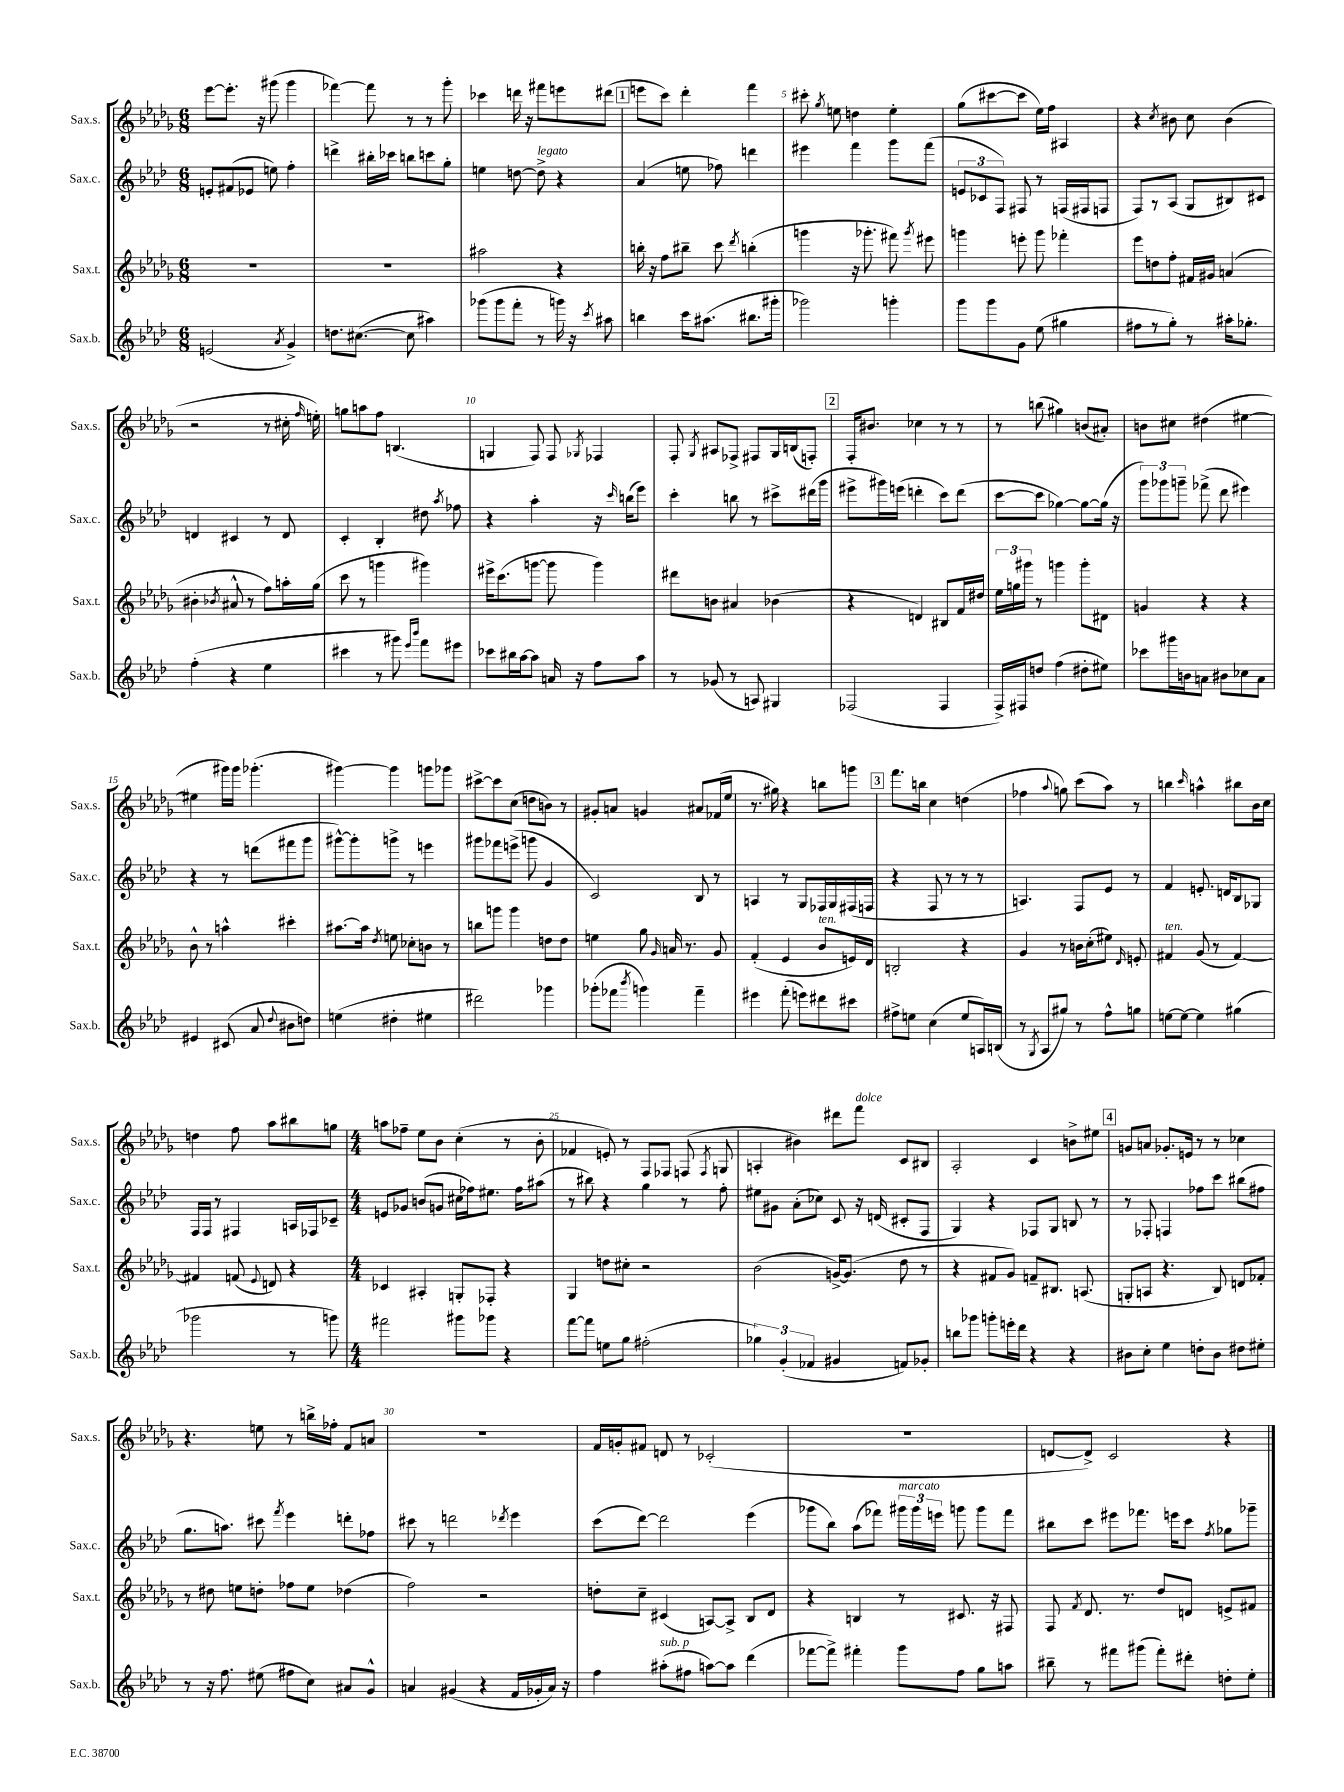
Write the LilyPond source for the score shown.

<<
\new StaffGroup <<
\new Staff = "s0" \with { instrumentName = "Sax.s." shortInstrumentName = "Sax.s." } {
    \clef treble \key des \major \numericTimeSignature \time 6/8
    \autoBeamOff ees'''8[~ ees'''8.]-. r16 gis'''8( gis'''4 |
    fes'''4~) fes'''8 r8 r8 ges'''8-. |
    ces'''4 d'''16 r16 fis'''8[ e'''8 dis'''8]( |
    \mark \markup { \box "1" } e'''8[ c'''8]) des'''4-. f'''4 |
    cis'''8-. \acciaccatura { ges''8 } e''8 d''4 e''4-. |
    ges''8[( cis'''8~ cis'''8] ees''16[) f''16] ais4 |
    r4 \acciaccatura { c''8 } bis'8 c''8 bis'4( |
    r2 r8 cis''16-. \grace { f''16 } e''16-.) |
    g''8[ a''8 f''8] b4.( |
    g4 f8) f8 \acciaccatura { ges8 } fes4 |
    f8-. \acciaccatura { ges8 } ais8[ fes8]-> fis8[ ges16 b16( f8]-.) |
    \mark \markup { \box "2" } f16[-. bis'8.] ces''4 r8 r8 |
    r8 b''8( gis''4) b'8[( ais'8]-.) |
    b'8[ cis''8] dis''4( eis''4~ |
    eis''4 gis'''16[) gis'''16] ges'''4.-.( |
    gis'''4~) gis'''4 g'''8[ ges'''8] |
    cis'''8[~-> cis'''8 c''8]( d''8[ b'8]) r8 |
    gis'8[-. a'8] g'4 ais'8[ fes'16( ees''16] |
    r8. gis''16) r4 b''8[ g'''8] |
    \mark \markup { \box "3" } f'''8.[ b''16] c''4 d''4( |
    fes''4 \appoggiatura { aes''8 } g''8) c'''8[( aes''8]) r8 |
    b''4 \grace { c'''16 } a''4-^ bis''8[ bes'16 c''16] |
    d''4 f''8 aes''8[ bis''8 g''8] |
    \numericTimeSignature \time 4/4 a''8[ fes''8]-- ees''8[ bes'8] c''4-.( r8 bes'8-. |
    fes'4 e'8-.) r8 f8[ fes8] f8( \acciaccatura { f8 } g8 |
    a4-. bis'4) dis'''8[ f'''8]^\markup { \italic "dolce" } c'8[ bis8] |
    aes2-. c'4 b'8[-> eis''8] |
    \mark \markup { \box "4" } g'8[ a'8] ges'8.[-. e'16] r8 r8 ces''4 |
    r4. e''8 r8 b''16[-> fes''16]-. f'8[ a'8] |
    R1 |
    f'16[ g'16-. fis'8] d'8 r8 ces'2-.( |
    R1 |
    d'8[~ d'8]->) c'2 r4 \bar "|." |
}
\new Staff = "s1" \with { instrumentName = "Sax.c." shortInstrumentName = "Sax.c." } {
    \clef treble \key aes \major \numericTimeSignature \time 6/8
    \autoBeamOff e'8[-. fis'8( ees'8] e''8) f''4-. |
    d'''4-> bis''16[-. ces'''16] b''8[ c'''8 g''8]-. |
    e''4 d''8~ d''8->^\markup { \italic "legato" } r4 |
    \mark \markup { \box "1" } aes'4( e''8 fes''8) d'''4 |
    eis'''4 f'''4 g'''8[ f'''8]( |
    \tuplet 3/2 { e'8[ ces'8 f8]) } fis8 r8 f16[( fis16 f8] |
    f8[) r8 aes8]( g8[ bis8) cis'8] |
    d'4 cis'4 r8 d'8 |
    c'4-. bes4-. dis''8 \acciaccatura { aes''8 } fes''8 |
    r4 aes''4-. r16 \grace { c'''16 } b''16[( ees'''8]) |
    c'''4-. b''8 r8 cis'''8[-> dis'''16( g'''16] |
    \mark \markup { \box "2" } eis'''8[-> gis'''16) e'''16]( d'''4-. c'''8[) d'''8]( |
    c'''8[~ c'''8] ges''4~) ges''8[~ ges''16]( r16 |
    \tuplet 3/2 { g'''8[) ges'''8 g'''8]-- } fes'''8->( des'''8 eis'''4) |
    r4 r8 d'''8[( fis'''8 g'''8] |
    gis'''8[~-^) gis'''8-. g'''8]-> r8 e'''4 |
    gis'''8[ fes'''8 e'''8]->( g'''8 g'4 |
    c'2) bes8 r8 |
    a4 r8 g8[ fes16 g16 fis16( f16] |
    \mark \markup { \box "3" } r4 f8 r8 r8 r8 |
    a4.) f8[ ees'8] r8 |
    f'4 e'8.-. d'16[ bes8 ges8] |
    f16[ f16] r8 fis4 a16[ fes16 ces'8]-- |
    \numericTimeSignature \time 4/4 e'8[ ges'8] b'8[( g'8] cis''16[ fes''16) eis''8.] fes''16[ ais''8]( |
    r8 bis''8) r4 g''4 r8 f''8-. |
    eis''8[ gis'8] aes'8[-.( ces''8]) c'8 r16 d'16( cis'8[-. f8] |
    g4) r4 fes8[ g8] b8 r8 |
    \mark \markup { \box "4" } r8 fes8-. f4 fes''8[ c'''8] bis''8[( fis''8] |
    g''8.[ a''8.]) cis'''8 \acciaccatura { f'''8 } ees'''4 d'''8[-. fes''8] |
    cis'''8 r8 d'''2 \acciaccatura { des'''8 } ees'''4 |
    c'''8[( des'''8]~) des'''2 ees'''4( |
    ges'''8[ bes''8]) aes''8[( fes'''8]) \tuplet 3/2 { gis'''16[^\markup { \italic "marcato" } gis'''16 e'''16] } g'''8 g'''8[ fes'''8] |
    bis''8[ c'''8] eis'''8[ fes'''8.] e'''16[ c'''8] \acciaccatura { f''8 } ges''8[ ges'''8]-- \bar "|." |
}
\new Staff = "s2" \with { instrumentName = "Sax.t." shortInstrumentName = "Sax.t." } {
    \clef treble \key des \major \numericTimeSignature \time 6/8
    \autoBeamOff R2. |
    R2. |
    ais''2 r4 |
    \mark \markup { \box "1" } b''16-. r16 f''8[ bis''8]-- c'''8 \acciaccatura { des'''8 } b''4-.( |
    g'''4 r16 ges'''8.-. fis'''8) \acciaccatura { ges'''8 } eis'''8 |
    g'''4 e'''8-. g'''8 fes'''4-. |
    ees'''8[ d''8 f''8]-. fis'16[ gis'16] a'4( |
    bis'4-. \acciaccatura { bes'8 } ais'8-^ r8 f''8[) a''16-. ges''16]( |
    c'''8 r8 g'''4 gis'''4) |
    eis'''16[-> c'''8.( g'''8]~ g'''8 g'''4) |
    dis'''8[ b'8] ais'4 bes'4( |
    \mark \markup { \box "2" } r4 d'4) bis8[ f'16 dis''16] |
    \tuplet 3/2 { ees''16[ g''16 gis'''16] } r8 g'''4 g'''8[-. dis'8] |
    g'4 r4 r4 |
    bes'8-^ r8 a''4-^ cis'''4-. |
    ais''8.[~ ais''16] \acciaccatura { des''8 } e''8 ces''8[-. b'8] r8 |
    b''8[ g'''8] g'''4 d''8[ d''8] |
    e''4 ges''8 \grace { ges'16 } a'16 r8. ges'8 |
    f'4-.( ees'4 bes'8[^\markup { \italic "ten." } e'16) des'16] |
    \mark \markup { \box "3" } b2-. r4 |
    ges'4 r8 b'16[ c''16-.( eis''8]) \grace { des'16 } e'8-. |
    fis'4^\markup { \italic "ten." } ges'8( r8 fis'4~) |
    fis'4 f'8( \appoggiatura { ees'8 } d'8) r4 |
    \numericTimeSignature \time 4/4 ces'4 ais4-. g8[-. fes8]-. r4 |
    ges4 d''8[ cis''8]-. r2 |
    bes'2( g'16[~->) g'8.]( des''8 r8 |
    r4 fis'8[ ges'8]) f'8[-- bis8.] a8.( |
    \mark \markup { \box "4" } g8[-. a8] r4. bes8) d'8[ fes'8]-. |
    r8 dis''8 e''8[ d''8]-. fes''8[ e''8] des''4( |
    f''2) r2 |
    d''8[-. c''8]-- cis'4( a8[~) a8]-> bes8[ des'8] |
    r4 b4 r8 cis'8. r16 fis8 |
    f8 \acciaccatura { f'8 } des'8. r8. des''8[ d'8] e'8[-> fis'8] \bar "|." |
}
\new Staff = "s3" \with { instrumentName = "Sax.b." shortInstrumentName = "Sax.b." } {
    \clef treble \key aes \major \numericTimeSignature \time 6/8
    \autoBeamOff e'2( \acciaccatura { aes'8 } g'4->) |
    d''8.[ cis''8.]~( cis''8 ais''4) |
    ges'''8[( ges'''8 f'''8]-. r8 g'''16) r16 \acciaccatura { c'''8 } ais''8 |
    \mark \markup { \box "1" } b''4 c'''16[ ais''8.]( bis''8.[ gis'''16]-. |
    ges'''2) g'''4-. |
    g'''8[ g'''8 g'8] ees''8( gis''4 |
    fis''8[ r8 g''8]-.) r8 ais''16[-. ges''8.]-. |
    f''4-.( r4 ees''4 |
    cis'''4 r8 gis'''8) \grace { ees'''16[ bes'''16] } f'''8[ eis'''8] |
    ces'''8[ bis''16 aes''16~ aes''8] a'16 r16 f''8[ aes''8] |
    r8 ges'8( r8 a8) gis4 |
    \mark \markup { \box "2" } fes2( fes4 |
    f16[->) fis16 d''8] f''4( dis''8[-. eis''8]) |
    ces'''8[ gis'''16 b'16 a'8] bis'8[ ces''8 a'8] |
    eis'4 cis'8( aes'8 \appoggiatura { des''8 } bis'8[ d''8]) |
    e''4( dis''4-. eis''4 |
    dis'''2) ges'''4 |
    ges'''8[-.( fes'''8] \acciaccatura { bes'''8 } g'''4) fes'''4-- |
    eis'''4 f'''8-.( e'''8[) dis'''8 cis'''8] |
    \mark \markup { \box "3" } fis''8[-> e''8] c''4( e''8[ a16) b16]( |
    r8 \acciaccatura { g8 } aes8[ gis''8]) r8 f''8[-^ g''8] |
    e''8[~ e''8]~ e''4 gis''4( |
    ges'''2 r8 g'''8) |
    \numericTimeSignature \time 4/4 fis'''2 gis'''8[ ges'''8] r4 |
    f'''8[~ f'''8] e''8[ g''8] fis''2-.( |
    \tuplet 3/2 { ges''4) g'4-.( fes'4 } gis'4 f'8[) ges'8]-. |
    b''8[ ges'''8] g'''8[-. e'''16-. des'''16] r4 r4 |
    \mark \markup { \box "4" } bis'8[ c''8]-. ees''4 d''8[-. bis'8] dis''8[ eis''8]-. |
    r8 r16 f''8. eis''8( fis''8[ c''8]) ais'8[ g'8]-^ |
    a'4 gis'4( r4 f'16[ ges'16-. a'16]) r16 |
    f''4 ais''8[-.^\markup { \italic "sub. p" }( fis''8] a''8[~) a''8] des'''4( |
    fes'''8[~ fes'''8]->) fis'''4-. g'''8[ f''8] g''8[ a''8] |
    bis''8-- r8 fis'''8[ gis'''8]( fis'''8[-.) dis'''8]-. d''8[-. ees''8]-. \bar "|." |
}
>>
>>
\layout { \context { \Score \override BarNumber.break-visibility = ##(#f #t #t) barNumberVisibility = #(every-nth-bar-number-visible 5) } }
